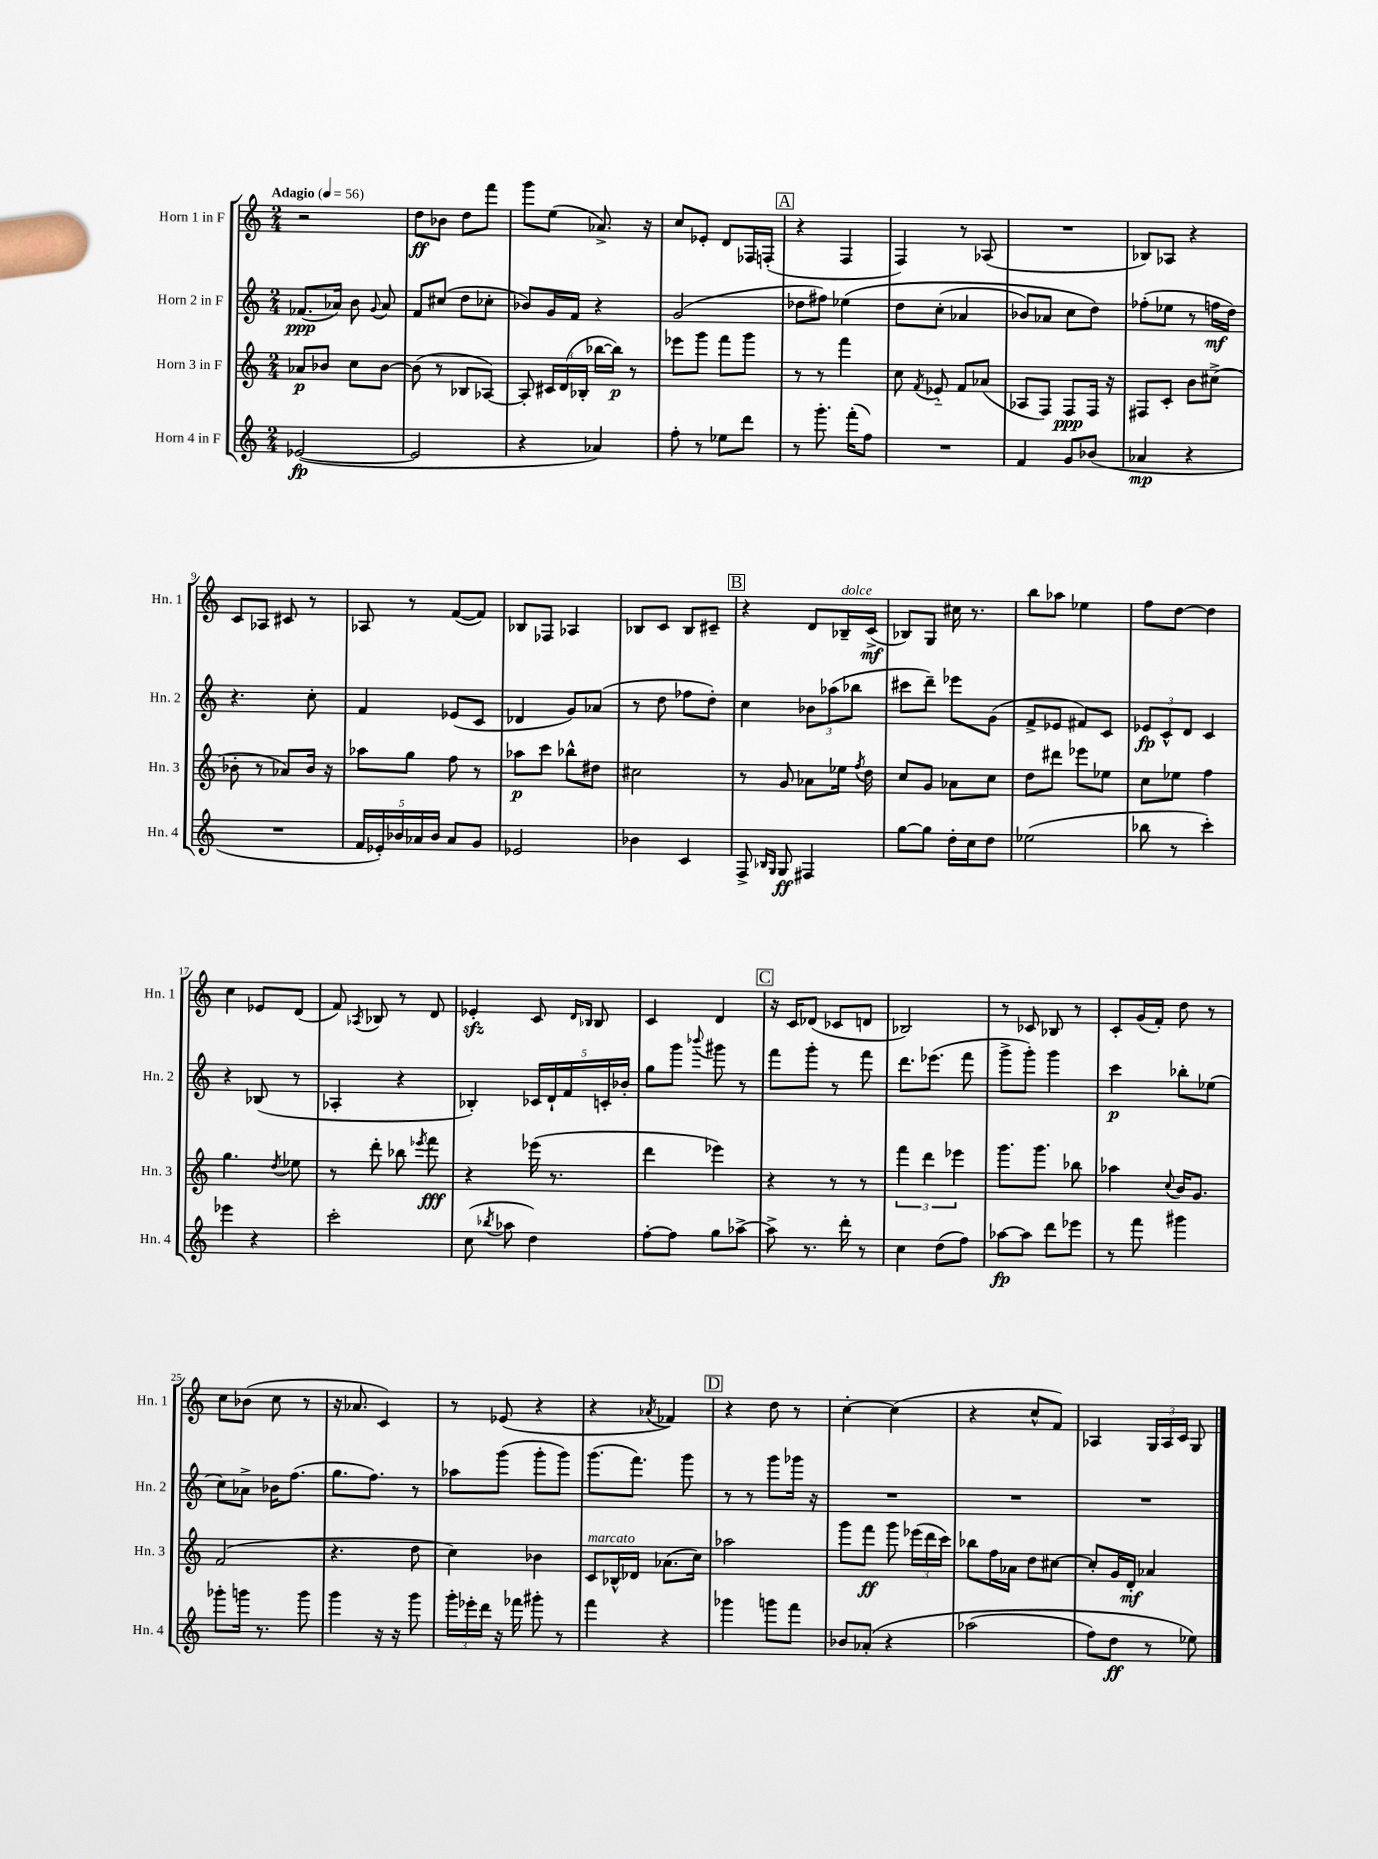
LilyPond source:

<<
\new StaffGroup <<
\new Staff = "s0" \with { instrumentName = "Horn 1 in F" shortInstrumentName = "Hn. 1" } {
    \clef treble \key c \major \numericTimeSignature \time 2/4 \tempo "Adagio" 4 = 56
    \autoBeamOff r2 |
    d''8[\ff bes'8] d''8[ f'''8] |
    g'''8[ e''8]( aes'8.->) r16 |
    c''8[ ees'8]-. d'8[ fes16 f16]-.( |
    \mark \markup { \box "A" } r4 f4 |
    f4) r8 aes8( |
    R2 |
    bes8[) aes8] r4 |
    c'8[ aes8] cis'8 r8 |
    aes8 r8 f'8[~( f'8]) |
    bes8[ fes8] aes4 |
    bes8[ c'8] bes8[ cis'8]-- |
    \mark \markup { \box "B" } r4 d'8[ bes16--^\markup { \italic "dolce" } c'16]->\mf( |
    bes8[) g8] cis''16 r8. |
    b''8[ aes''8] ees''4 |
    f''8[ d''8]~ d''4 |
    c''4 ees'8[ d'8]( |
    f'8) \acciaccatura { aes8 } bes8 r8 d'8 |
    ees'4-.\sfz c'8 \grace { d'16[ bes16] } bes8 |
    c'4 d'4 |
    \mark \markup { \box "C" } r16 c'16[ des'8]( ces'8[ d'8] |
    bes2) |
    r8 ces'8 bes8 r8 |
    c'8[-. g'16( f'16]-.) d''8 r8 |
    c''8[ bes'8]( c''8 r8 |
    r16 aes'8. c'4) |
    r8 ees'8( r4 |
    r4 \acciaccatura { aes'8 } fes'4) |
    \mark \markup { \box "D" } r4 d''8 r8 |
    c''4~-. c''4( |
    r4 c''8[-^ f'8]) |
    aes4 \tuplet 3/2 { g16[ aes16 c'16] } g8 \bar "|." |
}
\new Staff = "s1" \with { instrumentName = "Horn 2 in F" shortInstrumentName = "Hn. 2" } {
    \clef treble \key c \major \numericTimeSignature \time 2/4
    \autoBeamOff fes'8.[\ppp( aes'16]) b'8 \appoggiatura { g'8 } aes'8 |
    f'8[ cis''8]( d''8[ ces''8]-. |
    bes'8[) g'16 f'16] r4 |
    g'2( |
    \mark \markup { \box "A" } des''8[ fis''8]) ees''4\( |
    d''8[ c''8]-.( aes'4 |
    bes'8[) aes'8] c''8[ d''8]\) |
    fes''8[-.( ees''8] r8 f''16[\mf d''16]) |
    r4. c''8-. |
    f'4 ees'8[( c'8] |
    des'4 g'8[) aes'8]( |
    r8 d''8 fes''8[ d''8]-.) |
    \mark \markup { \box "B" } c''4 \tuplet 3/2 { bes'8[ aes''8( bes''8] } |
    cis'''8[ d'''8]--) ees'''8[ g'8]( |
    f'8[-> ees'8] fis'8[) c'8] |
    \tuplet 3/2 { ees'8[\fp c'8-^ d'8] } c'4 |
    r4 bes8( r8 |
    aes4-. r4 |
    bes4-.) \tuplet 5/4 { ces'16[ d'16-! f'16 c'16-. bes'16]-. } |
    g''8[ g'''8] \appoggiatura { bes'''8 } gis'''8 r8 |
    \mark \markup { \box "C" } f'''8[ g'''8]-. r8 f'''8 |
    d'''8.[ ees'''8.]( f'''8 |
    g'''8[-> g'''8]-.) g'''4 |
    c'''4\p bes''8[-. ees''8]( |
    c''8[) aes'8]-> bes'16[ f''8.]( |
    g''8.[ f''8.]) r8 |
    aes''8[ g'''8]( g'''8[-. g'''8]) |
    g'''8.[( f'''8.]) g'''8 |
    \mark \markup { \box "D" } r8 r8 g'''8[ ges'''16] r16 |
    R2 |
    R2 |
    R2 \bar "|." |
}
\new Staff = "s2" \with { instrumentName = "Horn 3 in F" shortInstrumentName = "Hn. 3" } {
    \clef treble \key c \major \numericTimeSignature \time 2/4
    \autoBeamOff aes'8[\p bes'8] c''8[ bes'8]~ |
    bes'8( r8 bes8[ aes8]~) |
    aes8-. \tuplet 3/2 { cis'16[ d'16( bes16]-. } bes''16[~ bes''16]\p) r8 |
    ees'''8[ g'''8] f'''8[ g'''8] |
    \mark \markup { \box "A" } r8 r8 f'''4 |
    c''8 \acciaccatura { f'8 } ees'8-_ f'8[ aes'8]( |
    aes8[ f8]) f8[\ppp f16] r16 |
    fis8[ c'8]-. b'8[ cis''8]->( |
    bes'8-. r8 aes'8[) bes'16] r16 |
    aes''8[ g''8] f''8 r8 |
    aes''8[\p c'''8] bes''8[-^ dis''8] |
    cis''2 |
    \mark \markup { \box "B" } r8 g'8 aes'8[ ees''16] \acciaccatura { f''8 } d''16 |
    c''8[ g'8] aes'8[ c''8] |
    d''8[ dis'''8] ees'''8[ ees''8] |
    c''8[ ees''8] f''4 |
    g''4. \acciaccatura { d''8 } ees''8 |
    r8 d'''8-. bes''8 \acciaccatura { ees'''8 } f'''8\fff |
    r4 ees'''16( r8. |
    d'''4 ees'''4) |
    \mark \markup { \box "C" } r4 r8 r8 |
    \tuplet 3/2 { f'''4 d'''4 ees'''4 } |
    g'''8.[ g'''8.] bes''8 |
    aes''4 \appoggiatura { c''8 } b'16[ g'8.] |
    f'2( |
    r4. d''8 |
    c''4) bes'4 |
    c'8[^\markup { \italic "marcato" } bes16-^ des'16] aes'8.[( c''16]) |
    \mark \markup { \box "D" } aes''2 |
    g'''8[ f'''8]\ff g'''8 \tuplet 3/2 { ees'''16[( d'''16 c'''16]) } |
    bes''8[ f''16 aes'16] d''8[ cis''8]~ |
    cis''8[-. g'16 d'16]-.\mf aes'4 \bar "|." |
}
\new Staff = "s3" \with { instrumentName = "Horn 4 in F" shortInstrumentName = "Hn. 4" } {
    \clef treble \key c \major \numericTimeSignature \time 2/4
    \autoBeamOff ees'2~\fp( |
    ees'2 |
    r4 aes'4) |
    f''8-. r8 ees''8[ d'''8] |
    \mark \markup { \box "A" } r8 g'''8.-. f'''16[-.( f''8]) |
    R2 |
    f'4 g'8[ bes'8]( |
    aes'4\mp r4 |
    R2 |
    \tuplet 5/4 { f'16[ ees'16-.) bes'16 aes'16 bes'16] } aes'8[ g'8] |
    ees'2 |
    bes'4 c'4 |
    \mark \markup { \box "B" } f8-> \grace { bes16[ g16] } g8\ff fis4 |
    g''8[~ g''8] d''16[-. c''16 d''8] |
    ees''2( |
    bes''8 r8 c'''4-.) |
    ees'''4 r4 |
    c'''2-. |
    c''8( \acciaccatura { bes''8 } aes''8 d''4) |
    f''8[~-. f''8] g''8[ aes''8]~-> |
    \mark \markup { \box "C" } aes''8-> r8. d'''16-. r8 |
    c''4 d''8[( f''8]) |
    aes''8[~\fp aes''8] d'''8[ ees'''8] |
    r8 f'''8 gis'''4 |
    ges'''8[-. g'''16] r8. g'''8 |
    g'''4 r16 r16 g'''8 |
    \tuplet 3/2 { g'''16[-. ees'''16-. d'''16] } r16 fes'''16 gis'''8-. r8 |
    f'''4 r4 |
    \mark \markup { \box "D" } ges'''4 g'''8[ f'''8] |
    bes'8[ aes'8]-.\( r4 |
    aes''2( |
    f''8[) d''8]\ff r8 ees''8\) \bar "|." |
}
>>
>>
